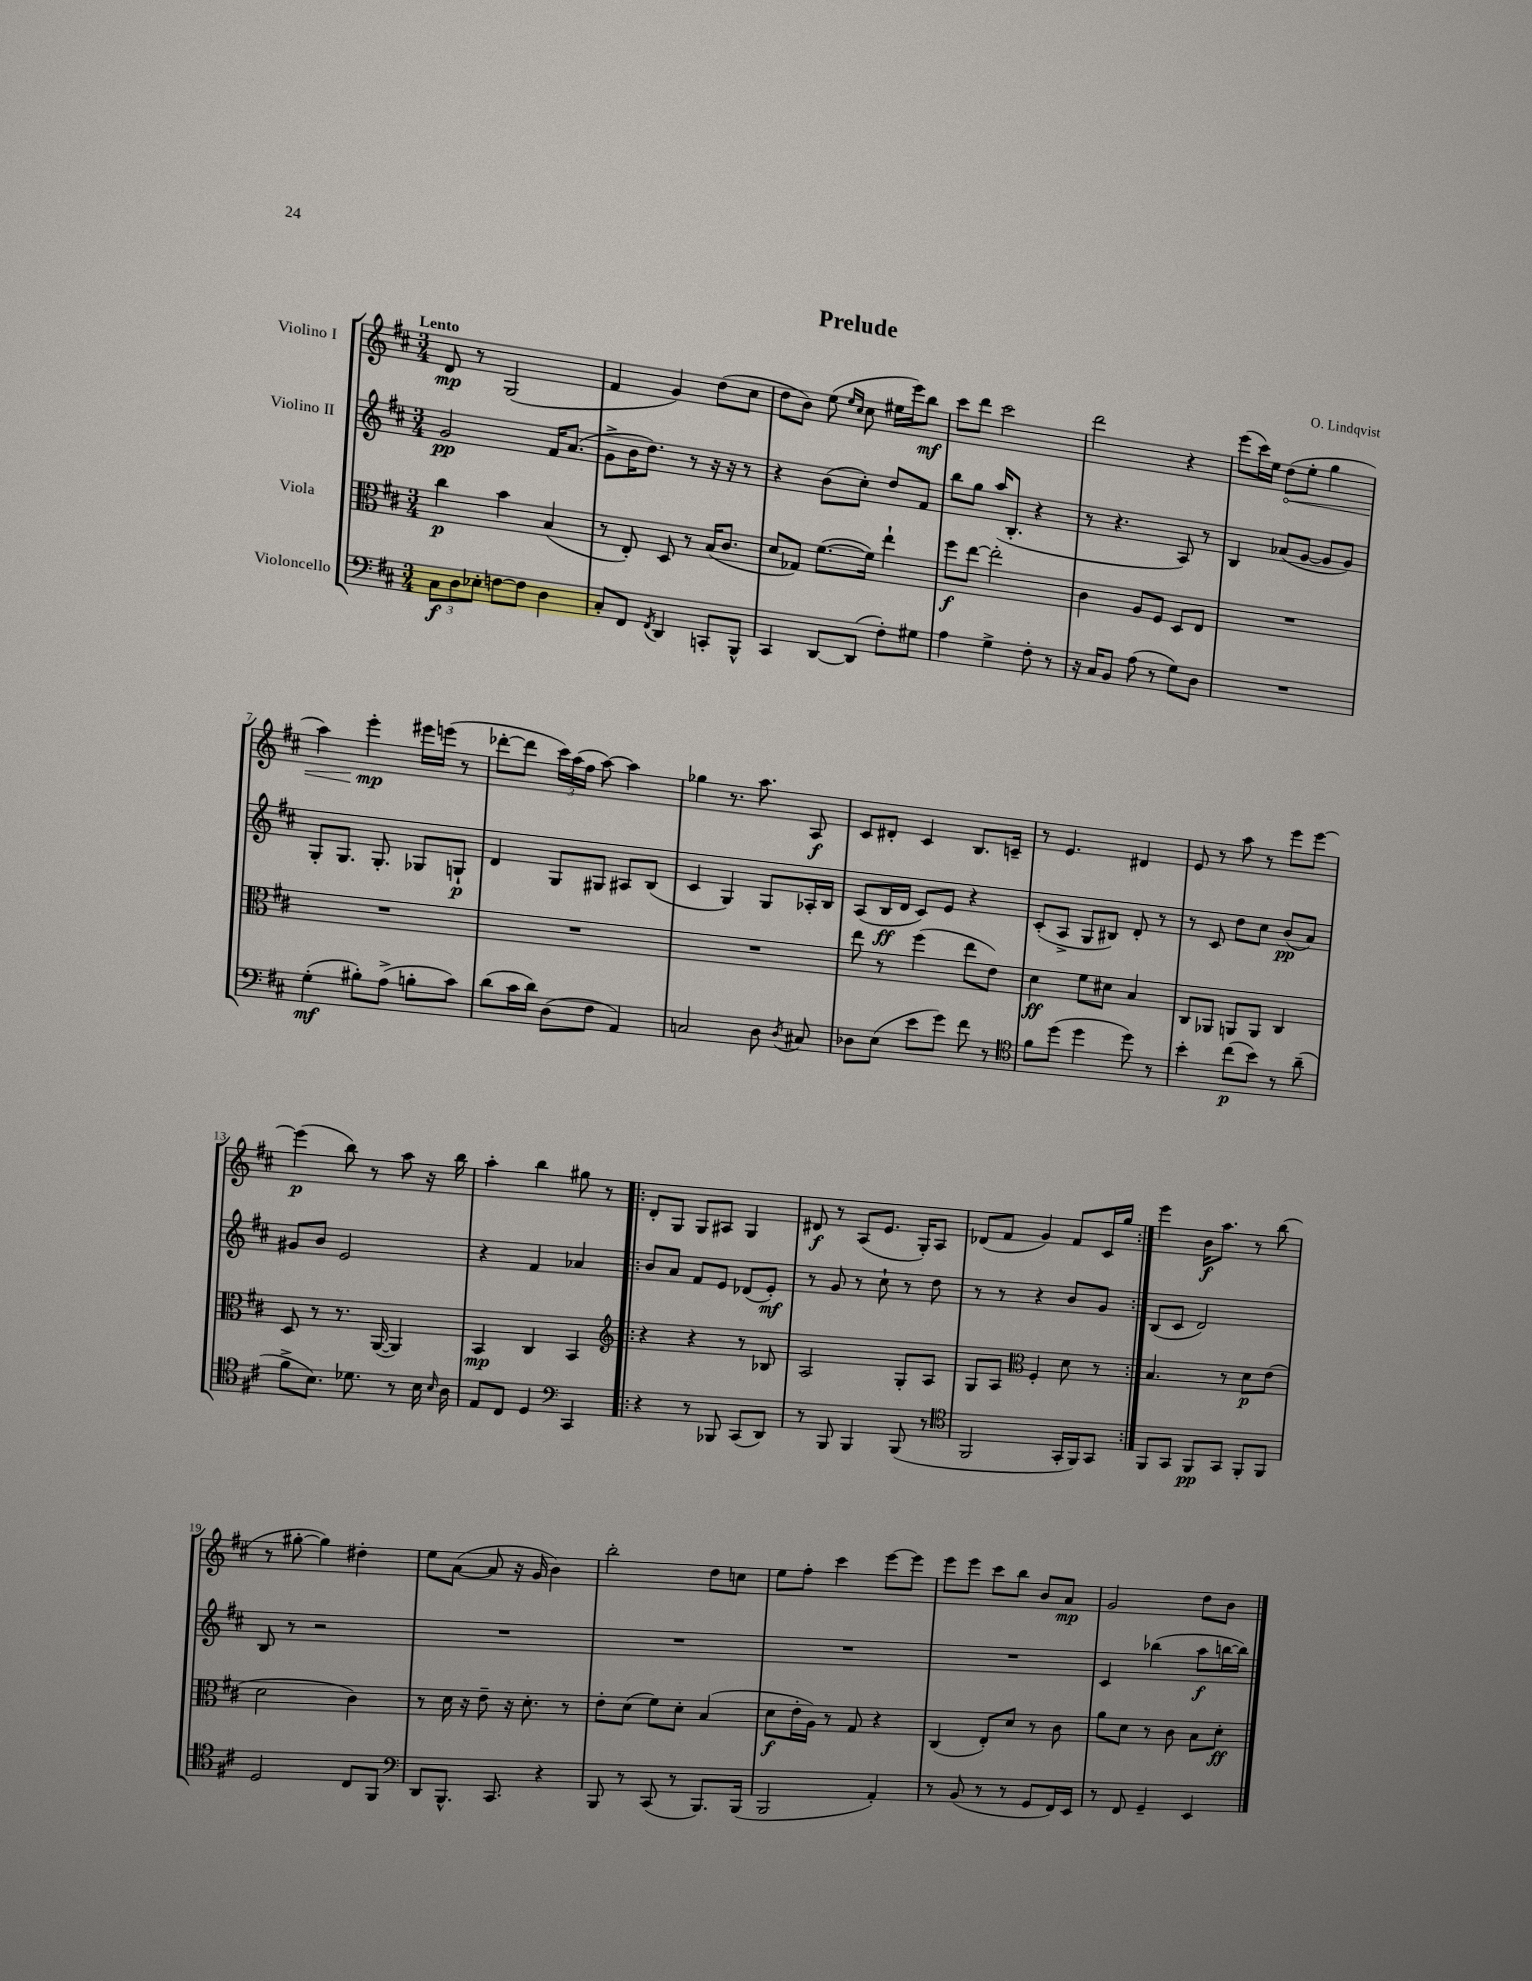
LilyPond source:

\header { title = "Prelude" composer = "O. Lindqvist" }
<<
\new StaffGroup <<
\new Staff = "s0" \with { instrumentName = "Violino I" } {
    \clef treble \key d \major \numericTimeSignature \time 3/4 \tempo "Lento"
    \autoBeamOff d'8\mp r8 g2( |
    fis'4 g'4) d''8[( cis''8] |
    d''8[ b'8]) e''8( \grace { e''16[ cis''16] } cis''8 eis''16[ e'''16) b''8]\mf |
    cis'''8[ d'''8] cis'''2 |
    d'''2 r4 |
    e'''8[( cis'''16) e''16] \once \override Hairpin.circled-tip = ##t d''8[\<( e''8]-. g''4 |
    a''4) e'''4-.\mp\! eis'''16[ e'''16]( r8 |
    des'''8[~-. des'''8] \tuplet 3/2 { cis'''16[) a''16( fis''16] } a''8~) a''4 |
    ges''4 r8. a''8. a8\f |
    cis'8[ dis'8]-. cis'4 b8.[ c'16]-- |
    r8 e'4. dis'4 |
    e'8 r8 a''8 r8 e'''8[ e'''8]~ |
    e'''4\p( b''8) r8 a''8 r16 b''16 |
    a''4-. b''4 gis''8 r8 |
    \repeat volta 2 { d'8[-. g8] g8[ ais8] g4 |
    dis'8\f r8 a8[( e'8.] g16[-.) a8] |
    des'8[( fis'8] g'4) fis'8[ cis'16 g''16] | }
    e'''4 b'16[\f a''8.] r8 b''8( |
    r8 gis''8~-. gis''4) dis''4-. |
    e''8[ a'8]~( a'8 r16 g'16 b'4) |
    b''2-. d''8[ c''8] |
    e''8[ fis''8]-. cis'''4 e'''8[~ e'''8] |
    e'''8[ e'''8] cis'''8[ b''8] b'8[ a'8]\mp |
    g'2 d''8[ b'8] \bar "|." |
}
\new Staff = "s1" \with { instrumentName = "Violino II" } {
    \clef treble \key d \major \numericTimeSignature \time 3/4
    \autoBeamOff g'2\pp fis'16[ a'8.]( |
    g'8[-> b'16 d''8.]) r8 r16 r16 r8 |
    r4 b'8[( cis''8]-.) d''8[ fis'8] |
    b''8[ g''8] a''16[( b8.]-. r4 |
    r8 r4. a8) r8 |
    b4 aes'8[( g'8]~ g'8[ g'8]) |
    g8[-. g8.] g8.-. ges8[ g8]-!\p |
    d'4 g8[ gis8] ais8[ b8]( |
    cis'4 g4) g8[ aes16-. b16] |
    a8[( b16\ff d'16] cis'8[) e'8] r4 |
    cis'8[-.( a8]-> g8[ bis8]) d'8-. r8 |
    r8 cis'8 d''8[ cis''8] b'8[\pp( a'8]) |
    gis'8[ b'8] e'2 |
    r4 fis'4 aes'4 |
    \repeat volta 2 { b'8[ a'8] fis'8[ e'8] des'8[( e'8]-.\mf) |
    r8 g'8 r8 cis''8-! r8 d''8 |
    r8 r8 r4 b'8[ g'8] | }
    b8[( cis'8] d'2) |
    b8 r8 r2 |
    R2. |
    R2. |
    R2. |
    R2. |
    cis'4 bes''4( a''8[\f b''16~ b''16]) \bar "|." |
}
\new Staff = "s2" \with { instrumentName = "Viola" } {
    \clef alto \key d \major \numericTimeSignature \time 3/4
    \autoBeamOff cis''4\p b'4 b4( |
    r8 e8-.) d8 r8 b16[( cis'8.] |
    d'8[ ges8]) fis'8.[~( fis'16]) e''4-! |
    fis''8[\f e''8]~ e''2-. |
    cis'4 a8[ fis8] d8[ e8] |
    R2. |
    R2. |
    R2. |
    R2. |
    e''8 r8 fis''4( e''8[ e'8]) |
    d'4\ff fis'8[ dis'8] b4 |
    cis8[ aes,8] a,8[ a,8] cis4 |
    d8 r8 r8. a,16~( a,4) |
    b,4\mp cis4 b,4 |
    \repeat volta 2 { \clef treble r4 r4 r8 bes8 |
    a2 g8[-. a8] |
    g8[ a8] \clef alto fis4-. d'8 r8 | }
    b4. r8 d'8[\p e'8]( |
    d'2 cis'4) |
    r8 d'16 r16 e'8-- r16 d'8.-. r8 |
    e'8[-. d'8]( fis'8[) d'8]-. b4( |
    d'8[\f e'16-. a16]) r8 g8 r4 |
    cis4( e8[-.) d'8] r8 cis'8 |
    a'8[ d'8] r8 cis'8 b8[ d'8]-.\ff \bar "|." |
}
\new Staff = "s3" \with { instrumentName = "Violoncello" } {
    \clef bass \key d \major \numericTimeSignature \time 3/4
    \autoBeamOff \tuplet 3/2 { cis8[\f d8 ees8]-. } f8[~ f8] d4 |
    cis8[-. fis,8] \acciaccatura { fis,8 } d,4 c,8[-. b,,8]-^ |
    cis,4 d,8[~ d,8]( fis8[-.) gis8] |
    a4 g4-> fis8-. r8 |
    r16 cis16[ b,8] a8( r8 g8[) d8] |
    R2. |
    g4-.\mf( bis8[-.) a8]->( b8[-. cis'8]) |
    d'8[( cis'16 d'16]) d8[( fis8] a,4) |
    c2 d8 \acciaccatura { d8 } cis8 |
    des8[ e8]( e'8[ g'8]) fis'8 r8 |
    \clef tenor fis'8[ d''8]( d''4 d''8) r8 |
    b'4-. cis''8[\p( b'8]) r8 a'8--( |
    fis'8[-> b8.]) des'8. r8 b16 \grace { b16 } a16 |
    e8[ cis8] d4 \clef bass cis,4 |
    \repeat volta 2 { r4 r8 bes,,8 cis,8[( d,8]) |
    r8 b,,8 b,,4 b,,8( r8 |
    \clef tenor fis,2 g,16[-. fis,16) g,8] | }
    fis,8[ g,8] fis,8[\pp g,8] fis,8[-. fis,8] |
    d2 cis8[ fis,8] |
    \clef bass d,8[ b,,8.]-^ cis,8. r4 |
    b,,8 r8 cis,8( r8 b,,8.[) b,,16]( |
    b,,2 a,4-.) |
    r8 b,8( r8 r8 g,8[ fis,16) e,16] |
    r8 fis,8 g,4-- e,4 \bar "|." |
}
>>
>>
